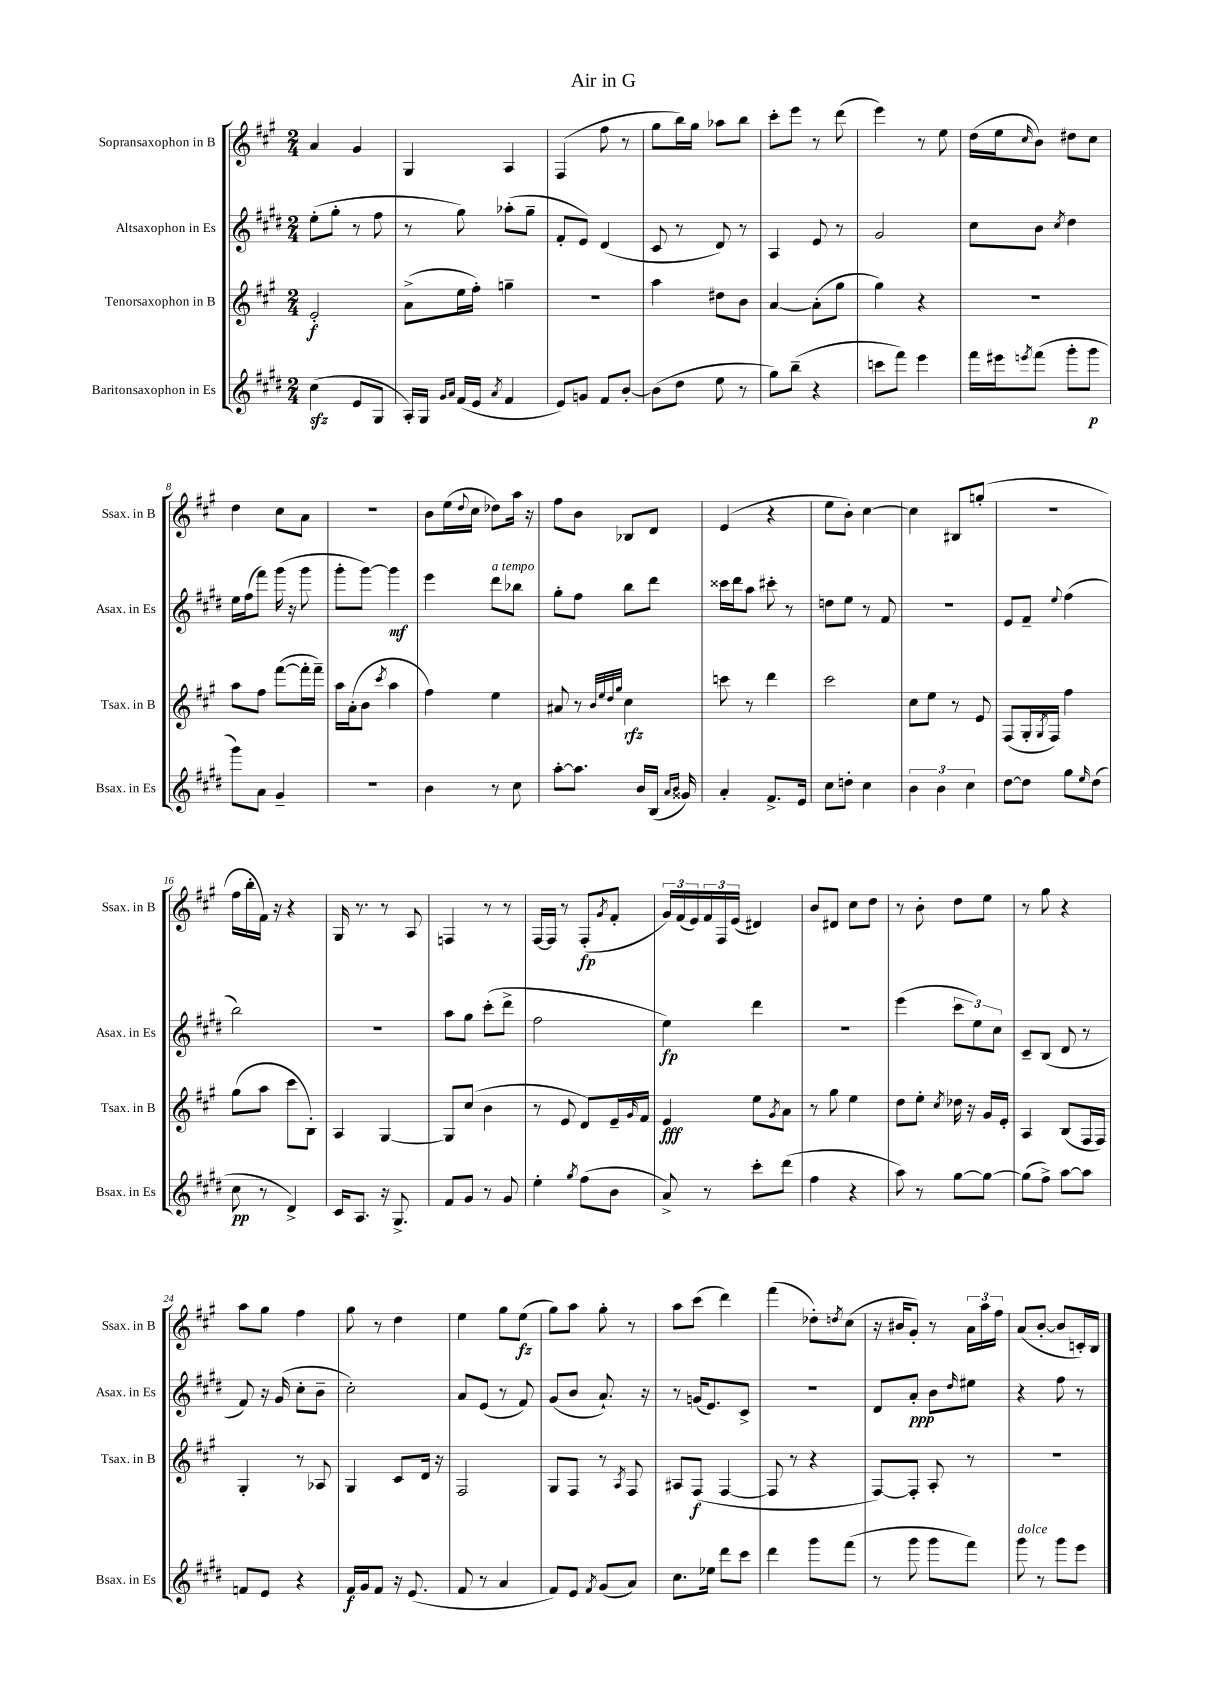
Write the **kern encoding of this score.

**kern	**kern	**kern	**kern
*staff4	*staff3	*staff2	*staff1
*clefG2	*clefG2	*clefG2	*clefG2
*k[f#c#g#d#]	*k[f#c#g#]	*k[f#c#g#d#]	*k[f#c#g#]
*M2/4	*M2/4	*M2/4	*M2/4
(4cc#	2e'	(8ee'	4a
.	.	8gg#'	.
8e	.	8r	4g#
8G#	.	8ff#	.
=	=	=	=
16A')	(8a^	8r	4G#
16G#	.	.	.
16qqg#	.	.	.
16qqa	.	.	.
(16f#	16ee	8gg#)	.
16e	16ff#')	.	.
8qa	.	.	.
4f#	4gg~	(8aa-'	4A
.	.	8gg#~	.
=	=	=	=
8e)	2r	8f#'	(4F#
8g	.	8e)	.
8f#	.	(4d#	8ff#
[8b'	.	.	8r
=	=	=	=
(8b]	4aa	8c#	8gg#
8dd#	.	8r	16bb)
.	.	.	16gg#
8ee	8dd#	8d#)	8aa-
8r	8b	8r	8bb
=	=	=	=
8gg#)	[4a	4A	8ccc#'
(8bb~	.	.	8eee
4r	(8a']	8e	8r
.	8gg#	8r	(8ddd
=	=	=	=
8ccc	4gg#)	2g#	4eee)
8fff#)	.	.	.
4eee	4r	.	8r
.	.	.	8ee
=	=	=	=
16fff#	2r	8cc#	(16dd
16eee#	.	.	16ee
8qeee	.	.	16qqcc#
(8fff#	.	8b	8b)
.	.	8qcc#	.
8ggg#'	.	4dd#	8dd#
8ggg#	.	.	8cc#
=	=	=	=
8ggg#)	8aa	16ee	4dd
.	.	(16ff#	.
8a	8ff#	8fff#)	.
4g#~	([8fff#	(16ggg#	8cc#
.	.	16r	.
.	16fff#']	8ggg#	8a
.	16fff#~)	.	.
=	=	=	=
2r	16aa	8ggg#'	2r
.	(16a'	.	.
.	8b	[8ggg#)	.
.	8qccc#	.	.
.	4aa	4ggg#]	.
=	=	=	=
4b	4ff#)	4eee	8b
.	.	.	(16ee
.	.	.	8qqdd
.	.	.	16cc#
8r	4ee	8ddd#	8dd-)
8cc#	.	8bb-	16aa
.	.	.	16r
=	=	=	=
[8aa'	8a#	8gg#'	8ff#
8.aa]	8r	8ff#	8b
.	32qqb	.	.
.	32qqee	.	.
.	32qqdd	.	.
.	32qqgg#	.	.
.	4cc#	8bb	8B-
16b	.	.	.
(16B	.	8ddd#	8d
16qqa	.	.	.
16qqb	.	.	.
16g##)	.	.	.
=	=	=	=
4a'	8ccc	16ccc##	(4e
.	.	16ddd#	.
.	8r	8aa	.
8.f#^	4ddd	8ccc#'	4r
.	.	8r	.
16e	.	.	.
=	=	=	=
8cc#	2ccc#	8dd	8ee
8dd'	.	8ee	8b')
4cc#	.	8r	[4cc#
.	.	8f#	.
=	=	=	=
6b	8cc#	2r	4cc#]
.	8ee	.	.
6b	.	.	.
.	8r	.	8B#
6cc#	.	.	.
.	8e	.	(8gg'
=	=	=	=
[8dd#	(8F#	8e	2r
8dd#]	16G#'	8f#~	.
.	8qG#	.	.
.	16F#)	.	.
.	.	8qqee	.
8gg#	4ff#	(4ff#	.
16qqee	.	.	.
(8dd#	.	.	.
=	=	=	=
8cc#	(8gg#	2bb)	16ff#
.	.	.	16bb'
8r	8aa	.	16f#)
.	.	.	16r
4d#^)	8ccc#	.	4r
.	8B')	.	.
=	=	=	=
16c#	4A	2r	16G#
8.A	.	.	8.r
16r	[4G#	.	8r
8.G#^	.	.	.
.	.	.	8A
=	=	=	=
8f#	8G#]	8aa	4F
8g#	(8cc#	8gg#	.
8r	4b	(8ccc#'	8r
8g#	.	8ddd#^	8r
=	=	=	=
4ee'	8r	2ff#	[16F#
.	.	.	16F#]
.	8e	.	8r
8qgg#	.	.	.
(8ff#	8d)	.	(8F#'
.	.	.	8qg#
8b	16e~	.	8f#'
.	16qqg#	.	.
.	16f#	.	.
=	=	=	=
8a^)	4e	4ee)	24g#)
.	.	.	(24f#
.	.	.	24e)
8r	.	.	24f#
.	.	.	24F#
.	.	.	(24e
8ccc#'	8ee	4ddd#	4d#)
.	8qg#	.	.
(8ddd#	8a	.	.
=	=	=	=
4ff#	8r	2r	8b
.	8gg#	.	8d#
4r	4ee	.	8cc#
.	.	.	8dd
=	=	=	=
8aa)	8dd	(4eee	8r
8r	8ee'	.	8b'
.	8qcc#	.	.
[8gg#	16dd-	12ccc#	8dd
.	16r	.	.
.	.	12ee)	.
8gg#_	16g#	.	8ee
.	.	12cc#	.
.	16e'	.	.
=	=	=	=
(8gg#]	4A	8c#~	8r
8ff#^)	.	(8B	8gg#
[8aa	(8B	8d#	4r
8aa]	16F#	8r	.
.	16F#)	.	.
=	=	=	=
8f	4G#'	8f#)	8aa
8e	.	16r	8gg#
.	.	(16g#	.
4r	8r	8cc#'	4ff#
.	8A-	8b~	.
=	=	=	=
16f#	4G#	2cc#')	8gg#
16g#	.	.	.
8f#	.	.	8r
16r	8c#	.	4dd
(8.e	.	.	.
.	16d	.	.
.	16r	.	.
=	=	=	=
8f#	2F#	8a	4ee
8r	.	(8e	.
4a	.	8r	8gg#
.	.	8f#)	(8ee
=	=	=	=
8f#)	8G#	(8g#	8gg#)
8e	8F#	8b	8aa
8qf#	.	.	.
(8g#	8r	8.a`)	8gg#'
.	8qA	.	.
8a)	8F#	.	8r
.	.	16r	.
=	=	=	=
8.cc#	8A#	8r	8aa
.	(8F#	(16g	(8ccc#
16ee-	.	8.e)	.
8ddd#	[4F#	.	4ddd)
8ccc#	.	8c#^	.
=	=	=	=
4ddd#	8F#]	2r	(4fff#
.	8r	.	.
8ggg#	4r	.	8dd-')
.	.	.	8qdd
(8fff#	.	.	(8cc#
=	=	=	=
8r	[8F#)	8d#	16r
.	.	.	16b#
8ggg#	8F#']	8a'	8g#')
8ggg#	8A'	8b	8r
.	.	16qqdd#	.
8fff#)	8r	8ee#	24a
.	.	.	24aa
.	.	.	24ff#
=	=	=	=
8ggg#	2r	4r	(8a
8r	.	.	[8b'
8ggg#	.	8ff#	8b]
8eee	.	8r	16c')
.	.	.	16B
==	==	==	==
*-	*-	*-	*-
